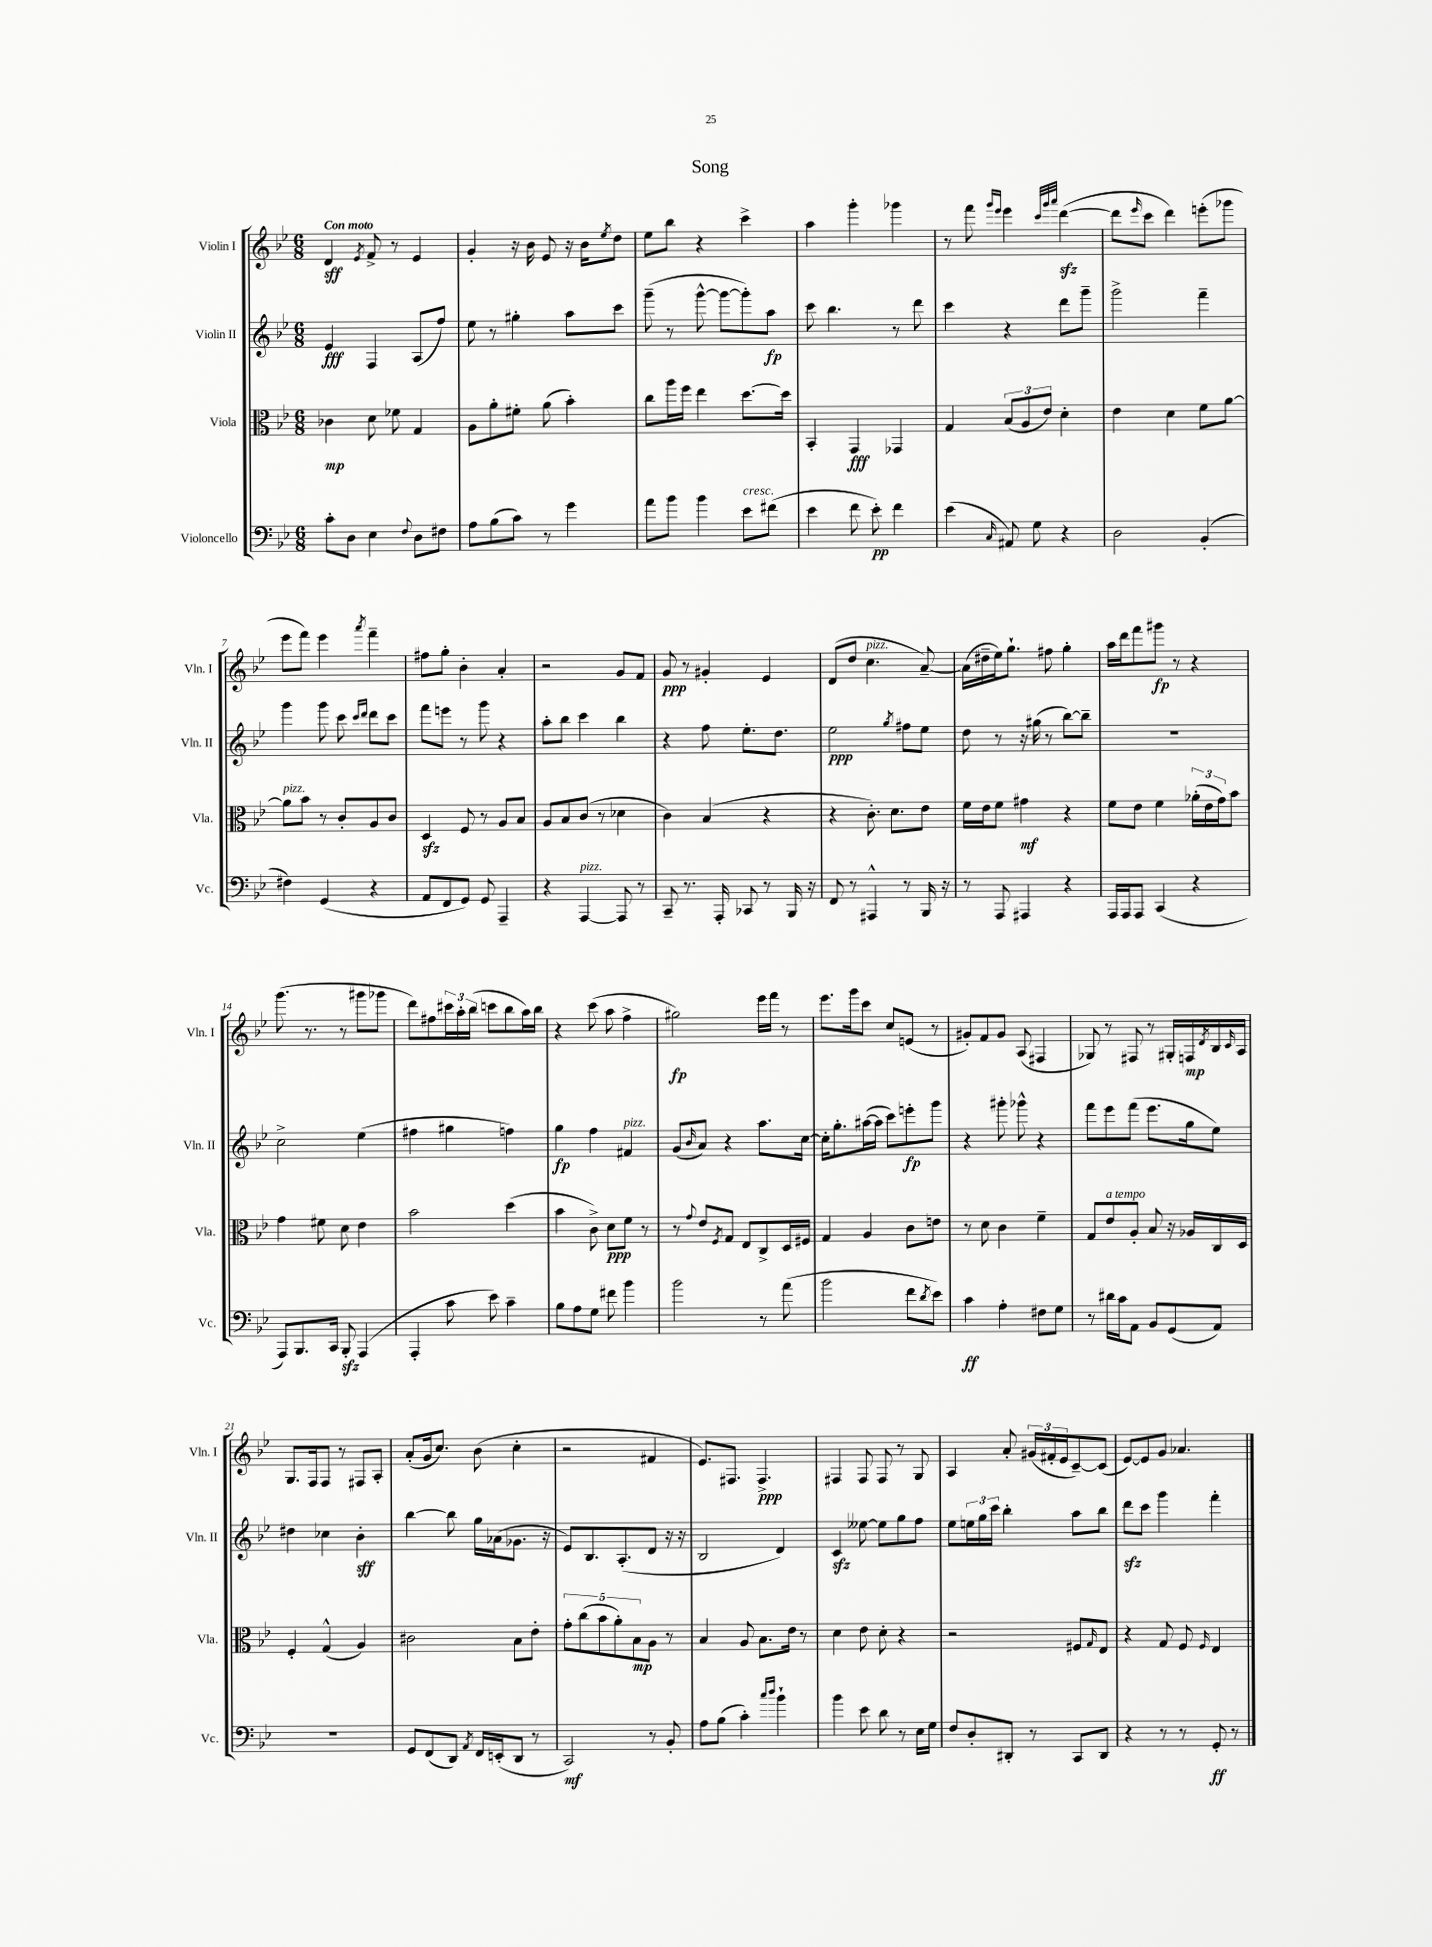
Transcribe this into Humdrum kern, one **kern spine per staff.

**kern	**kern	**kern	**kern
*staff4	*staff3	*staff2	*staff1
*clefF4	*clefC3	*clefG2	*clefG2
*k[b-e-]	*k[b-e-]	*k[b-e-]	*k[b-e-]
*M6/8	*M6/8	*M6/8	*M6/8
8c'	4c-	4e-	4d
8D	.	.	.
.	.	.	8qe-
4E-	8d	4F	8f^
.	8f-	.	8r
8qqF	.	.	.
8D	4G	(8A	4e-
8F#	.	8ff)	.
=	=	=	=
8A	8A	8ee-	4g'
(8B-	8a'	8r	.
8c)	8f#'	4gg#'	16r
.	.	.	16b-
8r	(8a	.	8e-
4g	4b-')	8aa	16r
.	.	.	16b-
.	.	.	8qee-
.	.	8ccc	8dd
=	=	=	=
8a	8cc	(8ggg~	8ee-
8b-	16aa	8r	8bb-
.	16ff	.	.
4b-	4ee-	[8ggg^^	4r
.	.	8ggg_	.
8e-	[8.dd	8ggg'])	4ccc^
(8f#	.	8aa	.
.	16dd]	.	.
=	=	=	=
4e-	4BB-'	8ccc	4aa
.	.	4.bb-	.
8f	4GG	.	4ggg'
8e-')	.	.	.
4f	4GG-	8r	4ggg-
.	.	8ddd	.
=	=	=	=
(4e-	4G	4ccc	8r
.	.	.	8fff
.	.	.	16qqggg
16qqC	.	.	16qqeee-
8AA#)	(12B-	4r	4eee-
.	12A	.	.
8G	.	.	.
.	12e-)	.	.
.	.	.	32qqccc
.	.	.	32qqggg
.	.	.	32qqaaa
4r	4d'	8ddd	([4ddd
.	.	8ggg~	.
=	=	=	=
2D	4e-	2ggg^	8ddd]
.	.	.	16qqeee-
.	.	.	8ccc
.	4d	.	4ddd)
(4BB-'	8f	4fff~	(8eee'
.	[8a	.	8ggg-
=	=	=	=
4F#)	8a]	4ggg	8eee-
.	8b-	.	8fff)
(4GG	8r	8ggg	4eee-
.	8c'	8ccc	.
.	.	16qqccc	.
.	.	16qqddd	8qaaa
4r	8A	8ddd	4fff~
.	8c	8ccc	.
=	=	=	=
8AA	4D	8fff	8ff#
8FF	.	8eee	8gg'
8GG)	8F	8r	4b-'
8GG	8r	8ggg	.
4AAA~	8A	4r	4a'
.	8B-	.	.
=	=	=	=
4r	8A	8aa'	2r
.	8B-	8bb-	.
[4AAA	(8c	4ccc	.
.	8r	.	.
8AAA]	4d-	4bb-	8g
8r	.	.	8f
=	=	=	=
8CC~	4c)	4r	8g
8.r	.	.	8r
.	(4B-	8ff	4g#'
16AAA'	.	.	.
8CC-	.	8.ee-'	.
8r	4r	.	4e-
.	.	8.dd	.
16BBB-	.	.	.
16r	.	.	.
=	=	=	=
8FF	4r	2ee-	(8d
8r	.	.	8dd
4AAA#^^	8.c')	.	4.cc
.	8.d	.	.
.	.	8qgg	.
8r	.	8ff#	.
16BBB-	8e-	8ee-	[8a~)
16r	.	.	.
=	=	=	=
8r	16f	8dd	(16a]
.	16e-	.	16dd#~
8AAA	8f	8r	16ee-)
.	.	.	8.gg`
4AAA#	4g#	16r	.
.	.	(16gg#	.
.	.	8r	8ff#
4r	4r	[8bb-)	4gg'
.	.	8bb-~]	.
=	=	=	=
16AAA	8f	2.r	16aa
16AAA	.	.	16ddd
8AAA	8e-	.	8fff
(4CC	4f	.	8ggg#
.	.	.	8r
4r	(24a-'	.	4r
.	24e-	.	.
.	24g)	.	.
.	8b-	.	.
=	=	=	=
8AAA)	4g	2cc^	(8.ggg
8.BBB-	.	.	.
.	.	.	8.r
.	8f#	.	.
16CC	.	.	.
8BBB-'	8d	.	8r
(4AAA	4e-	(4ee-	8ggg#
.	.	.	8ggg-
=	=	=	=
4AAA'	2b-	4ff#	8ddd)
.	.	.	8ff#
8c	.	4gg#	24ccc#
.	.	.	24aa'
.	.	.	(24bb-
8e-)	.	.	8ccc
4c~	(4dd	4ff)	8bb-
.	.	.	16aa)
.	.	.	16bb-
=	=	=	=
8B-	4b-	4gg	4r
8A	.	.	.
8G	8c^)	4ff	(8ccc
8f#	8d	.	8aa
4b-	8f	4f#	4ff^
.	8r	.	.
=	=	=	=
2b-	8r	(8g	2gg#)
.	8qqg	16qqb-	.
.	8e-	8a)	.
.	8qF	.	.
.	8G	4r	.
.	8E-	.	.
8r	8C^	8.aa	16eee-
.	.	.	16fff
(8a	16D	.	8r
.	16F#	[16cc	.
=	=	=	=
2b-	4G	16cc']	8.eee-
.	.	8.gg'	.
.	.	.	16ggg
.	4A	([16aa#	8ccc
.	.	16aa#]	.
.	.	8ccc)	8cc
8f	8c	8eee'	(8e
8qd	.	.	.
8e-)	8e	8ggg	8r
=	=	=	=
4c	8r	4r	8g#')
.	8d	.	8f
4A'	4c	8ggg#'	8g#
.	.	8ggg-^^	(8A
8F#	4f~	4r	4F#
8G	.	.	.
=	=	=	=
8r	8G	8fff	8G-)
16d#	8e-	8eee-	8r
16c	.	.	.
8AA	8A'	(8fff	8F#
8BB-	8B-	8.eee-	8r
(8GG	16r	.	16G#'
.	16A-	16gg	16F
.	.	.	8qd
8AA)	16C	8ee-)	16B-
.	.	.	16qqc
.	16D	.	16A
=	=	=	=
2.r	4F'	4dd#	8.G
.	.	.	16F
.	(4G^^	4cc-	8F
.	.	.	8r
.	4A)	4b-'	8F#
.	.	.	8A'
=	=	=	=
8GG	2c#	[4bb-	(8a'
(8FF	.	.	16g
.	.	.	8.cc)
8DD)	.	8bb-]	.
8qAA	.	.	.
16FF	.	16gg	(8b-
(16EE'	.	(16a-	.
8DD	8B-	8.g-	4cc'
8r	8e-'	.	.
.	.	16r	.
=	=	=	=
2CC)	10g'	8e-)	2r
.	(10cc	.	.
.	.	8.B-	.
.	10b-	.	.
.	10a')	.	.
.	.	(8.A'	.
.	10B-	.	.
8r	8A	8d	4f#
8BB-'	8r	16r	.
.	.	16r	.
=	=	=	=
8A	4B-	2B-	8.e-)
(8B-	.	.	.
.	.	.	8.F#
4c')	8A	.	.
.	8.B-	.	4.F#^
16qqcc	.	.	.
16qqdd	.	.	.
4b-`	.	4d)	.
.	16e-	.	.
.	8r	.	.
=	=	=	=
4b-	4d	4c	4F#
8e-	8e-	[8ee--	8F#
8d	8d'	8ee--]	8F#
8r	4r	8gg	8r
16E-	.	8ff	8G
16G	.	.	.
=	=	=	=
8F	2r	8ee-	4A
8D'	.	24ee	.
.	.	24gg	.
.	.	24ccc	.
8DD#'	.	4bb-'	8a'
8r	.	.	(24g#
.	.	.	24f#'
.	.	.	24e-
8CC	8F#	8aa	[8c~)
.	16qqG	.	.
8DD#	8E-	8bb-	(8c]
=	=	=	=
4r	4r	8ddd	[8e-)
.	.	8ccc	8e-]
8r	8G	4ggg	8g
8r	8F	.	4.a-
.	16qqF	.	.
8GG'	4E-	4fff'	.
8r	.	.	.
==	==	==	==
*-	*-	*-	*-
